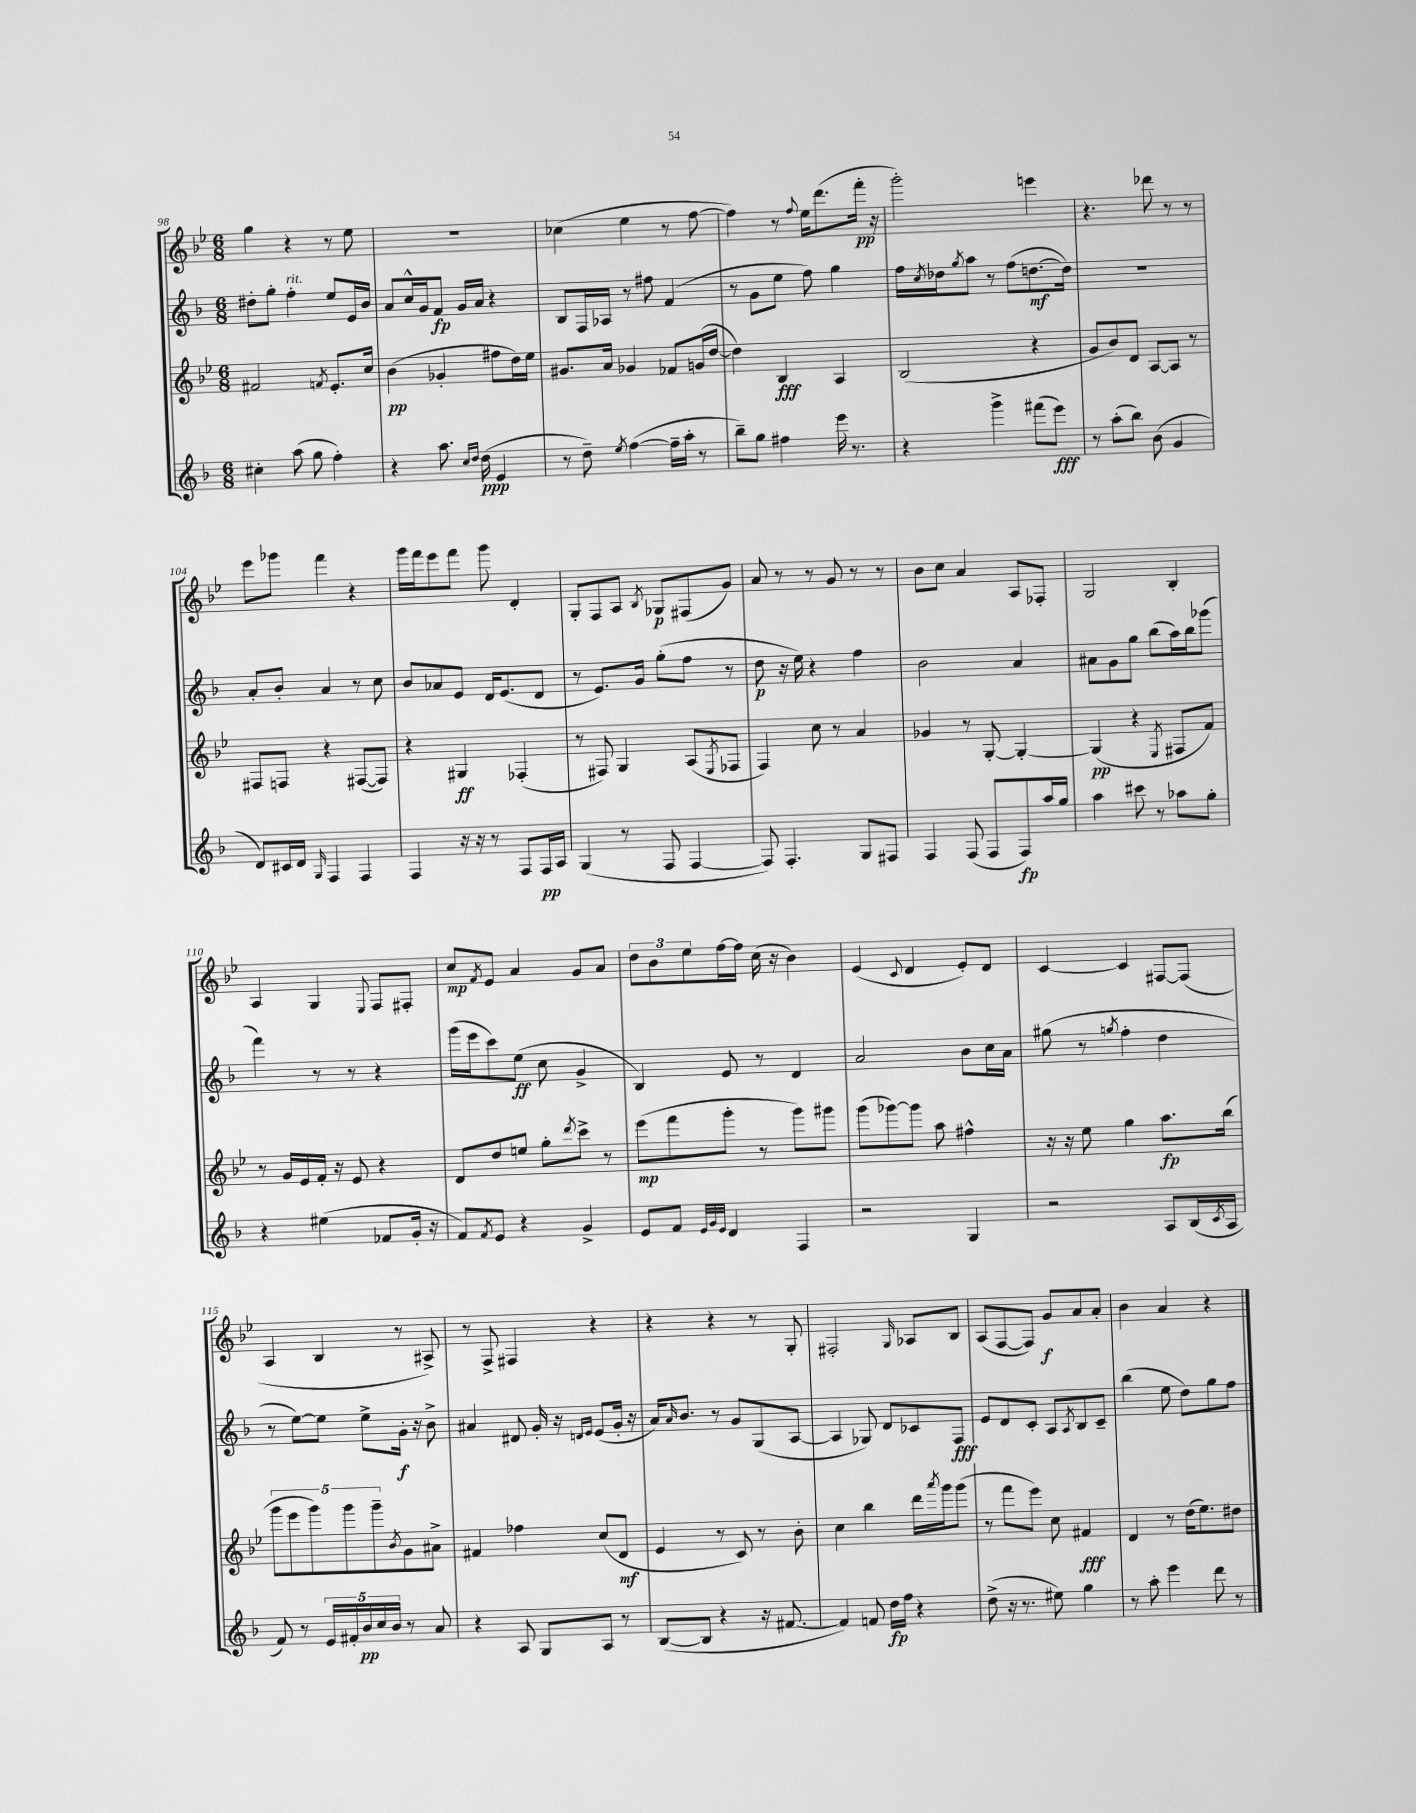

**kern	**dynam	**kern	**dynam	**kern	**dynam	**kern	**dynam
*part4	*part4	*part3	*part3	*part2	*part2	*part1	*part1
*staff4	*staff4	*staff3	*staff3	*staff2	*staff2	*staff1	*staff1
*clefG2	*	*clefG2	*	*clefG2	*	*clefG2	*
*k[b-]	*	*k[b-e-]	*	*k[b-]	*	*k[b-e-]	*
*M6/8	*	*M6/8	*	*M6/8	*	*M6/8	*
=98	=98	=98	=98	=98	=98	=98	=98
4cc#X'\	.	2f#X/	.	8dd#X'\L	.	4gg\	.
.	.	.	.	8gg'\J	.	.	.
!	!	!	!	!LO:TX:a:i:t=rit.	!	!	!
(8aa\	.	.	.	4ff'\	.	4r	.
8gg\	.	.	.	.	.	.	.
.	.	8qfn/	.	.	.	.	.
4ff'\)	.	8.e-'/L	.	8ee/L	.	8r	.
.	.	.	.	16e/L	.	8ee-\	.
.	.	16cc/Jk	.	16b-/JJ	.	.	.
=99	=99	=99	=99	=99	=99	=99	=99
4r	.	(4b-\	pp	8a/L	.	2.r	.
.	.	.	.	16cc^^/L	.	.	.
.	.	.	.	16g/J	.	.	.
8.aa\	.	4g-X'/	.	8f/J	fp	.	.
.	.	.	.	16g/LL	.	.	.
16qqcc/LL	.	.	.	.	.	.	.
16qqdd/JJ	.	.	.	.	.	.	.
(16dd\	ppp	.	.	16a/JJ	.	.	.
4e/	.	8ff#X\L	.	4r	.	.	.
.	.	16dd\L)	.	.	.	.	.
.	.	16ee-\JJ	.	.	.	.	.
=100	=100	=100	=100	=100	=100	=100	=100
8r	.	8.g#X/L	.	8B-/L	.	(4cc-X\	.
8dd~\)	.	.	.	16F/L	.	.	.
.	.	16a/Jk	.	16A-X/JJ	.	.	.
8qee/	.	.	.	.	.	.	.
([4ff\	.	4g-X/	.	8r	.	4ee-\	.
.	.	.	.	8ff#X\	.	.	.
16ff~\LL]	.	8f-X/L	.	(4f/	.	8r	.
16aa'\JJ	.	.	.	.	.	.	.
8r	.	(16gn/L	.	.	.	[8ff\	.
.	.	[16dd/JJ	.	.	.	.	.
=101	=101	=101	=101	=101	=101	=101	=101
8bb-~\L)	.	4dd\])	.	8r	.	4ff\])	.
8gg\J	.	.	.	8g\L	.	.	.
4ff#X\	.	4B-/	fff	8ee\J	.	8r	.
.	.	.	.	.	.	8qqff/	.
.	.	.	.	8ff\)	.	16ee-\KL	.
.	.	.	.	.	.	(8.ddd\	.
16eee\	.	4A/	.	4gg\	.	.	.
8.r	.	.	.	.	.	.	.
.	.	.	.	.	.	16fff'\Jk	pp
.	.	.	.	.	.	16r	.
=102	=102	=102	=102	=102	=102	=102	=102
4r	.	(2B-/	.	16ff\LL	.	2ggg'\)	.
.	.	.	.	8qcc/	.	.	.
.	.	.	.	16dd-X\J	.	.	.
.	.	.	.	8qgg/	.	.	.
.	.	.	.	8aa\J	.	.	.
4ggg^\	.	.	.	8r	.	.	.
.	.	.	.	(8ff\L	.	.	.
(8fff#X\L	.	4r	.	[8.ddn\	mf	4eeen\	.
8eee\J)	fff	.	.	.	.	.	.
.	.	.	.	16dd\Jk])	.	.	.
=103	=103	=103	=103	=103	=103	=103	=103
8r	.	8g/L	.	2.r	.	4.r	.
(8aa'\L	.	8b-/)	.	.	.	.	.
8bb-\J)	.	8d/J	.	.	.	.	.
(8b-\	.	[8A/L	.	.	.	8ddd-X\	.
4g/	.	8A/J]	.	.	.	8r	.
.	.	8r	.	.	.	8r	.
!!LO:LB:g=z
=104	=104	=104	=104	=104	=104	=104	=104
8d/L)	.	8F#X/L	.	8a'/L	.	8eee-\L	.
16c#X/L	.	8Fn/J	.	8b-'/J	.	8ggg-X\J	.
16d/JJ	.	.	.	.	.	.	.
16qqG/	.	.	.	.	.	.	.
4F/	.	4r	.	4a/	.	4fff\	.
4F/	.	([8F#X/L	.	8r	.	4r	.
.	.	8F#/J])	.	8cc\	.	.	.
=105	=105	=105	=105	=105	=105	=105	=105
4F/	.	4r	.	8b-/L	.	16ggg\LL	.
.	.	.	.	.	.	16fff\J	.
.	.	.	.	8a-X/	.	8eee-\	.
16r	.	4G#X/	ff	8e/J	.	8fff\J	.
16r	.	.	.	.	.	.	.
8r	.	.	.	16d/KL	.	8ggg\	.
.	.	.	.	(8.e/	.	.	.
8F/L	.	(4F-X'/	.	.	.	4d'/	.
16F/L	pp	.	.	8d/J	.	.	.
16A/JJ	.	.	.	.	.	.	.
=106	=106	=106	=106	=106	=106	=106	=106
(4G/	.	8r	.	8r	.	8G'/L	.
.	.	8F#X/)	.	8.e/L)	.	8F/	.
8r	.	4G/	.	.	.	8A/J	.
.	.	.	.	16g/Jk	.	.	.
.	.	.	.	.	.	8qB-/	.
8F/	.	.	.	(8gg'\L	.	8G-X/L	p
[4F/	.	(8A/L	.	8ff\J	.	(8F#X/	.
.	.	8qE-/	.	.	.	.	.
.	.	8F-X/J	.	8r	.	8g/J)	.
=107	=107	=107	=107	=107	=107	=107	=107
8F/])	.	4F/)	.	8dd\	p	8a/	.
4.F'/	.	.	.	16r	.	8r	.
.	.	.	.	16ee\)	.	.	.
.	.	8cc\	.	4r	.	8r	.
.	.	8r	.	.	.	8g/	.
8G/L	.	4a/	.	4ff\	.	8r	.
8F#X/J	.	.	.	.	.	8r	.
=108	=108	=108	=108	=108	=108	=108	=108
4F/	.	4g-X/	.	2b-\	.	8b-\L	.
.	.	.	.	.	.	8cc\J	.
(8F/	.	8r	.	.	.	4a/	.
8F/L	.	[8G'/	.	.	.	.	.
8F/)	fp	4G'/_	.	4a/	.	8A/L	.
16aa/L	.	.	.	.	.	8F-X'/J	.
16gg/JJ	.	.	.	.	.	.	.
=109	=109	=109	=109	=109	=109	=109	=109
4aa\	.	(4G/]	pp	8a#X\L	.	2G/	.
.	.	.	.	8g\	.	.	.
8ccc#X\	.	4r	.	8gg\J	.	.	.
8r	.	.	.	(8bb-\L	.	.	.
.	.	8qE-/	.	.	.	.	.
8aa-X\L	.	8F#X/L	.	16aa\L)	.	4B-'/	.
.	.	.	.	16bb-\J	.	.	.
8gg'\J	.	8f/J)	.	(8ggg-X\J	.	.	.
!!LO:LB:g=z
=110	=110	=110	=110	=110	=110	=110	=110
4r	.	8r	.	4fff\)	.	4A/	.
.	.	16g/LL	.	.	.	.	.
.	.	16e-/	.	.	.	.	.
(4ee#X\	.	16f'/JJ	.	8r	.	4G/	.
.	.	16r	.	.	.	.	.
.	.	8e-/	.	8r	.	.	.
.	.	.	.	.	.	8qqE-/	.
8f-X/L	.	4r	.	4r	.	8F/L	.
16g'/Jk	.	.	.	.	.	8F#X'/J	.
16r	.	.	.	.	.	.	.
=111	=111	=111	=111	=111	=111	=111	=111
8f/L)	.	8d/L	.	(16ggg\LL	.	8cc/L	mp
.	.	.	.	16eee\J	.	.	.
8qf/	.	.	.	.	.	8qf/	.
8e/J	.	8dd/	.	8ccc\)	.	8e-/J	.
4r	.	8een/J	.	(8ee\J	ff	4a/	.
.	.	8gg'\L	.	8cc\	.	.	.
.	.	8qddd/	.	.	.	.	.
4g^/	.	8ccc^\J	.	4g^/	.	8g/L	.
.	.	8r	.	.	.	8a/J	.
=112	=112	=112	=112	=112	=112	=112	=112
8e/L	.	(8eee-\L	mp	4B-/)	.	12dd\L	.
.	.	.	.	.	.	12b-\	.
8f/J	.	8fff\	.	.	.	.	.
.	.	.	.	.	.	12ee-\	.
32qqe/LLL	.	.	.	.	.	.	.
32qqg/	.	.	.	.	.	.	.
32qqe/JJJ	.	.	.	.	.	.	.
4d/	.	8ggg'\J	.	8e/	.	[16ff\L	.
.	.	.	.	.	.	16ff\JJ]	.
.	.	8r	.	8r	.	(16cc\	.
.	.	.	.	.	.	16r	.
4F/	.	8ggg\L)	.	4d/	.	4b-\)	.
.	.	8ggg#X\J	.	.	.	.	.
=113	=113	=113	=113	=113	=113	=113	=113
2r	.	(8ggg\L	.	2a/	.	(4e-/	.
.	.	[8ggg-X\)	.	.	.	.	.
.	.	.	.	.	.	8qqc/	.
.	.	8ggg-\J]	.	.	.	4d/	.
.	.	8aa\	.	.	.	.	.
4G/	.	4ff#X^^\	.	8b-\L	.	8e-'/L)	.
.	.	.	.	16cc\L	.	8d/J	.
.	.	.	.	16a\JJ	.	.	.
=114	=114	=114	=114	=114	=114	=114	=114
2r	.	16r	.	(8gg#X\	.	[4c/	.
.	.	16r	.	.	.	.	.
.	.	8ee-\	.	8r	.	.	.
.	.	.	.	8qggn/	.	.	.
.	.	4gg\	.	4ff'\	.	4c/]	.
8A/L	.	8.aa\L	fp	4dd\	.	[8F#X/L	.
(16B-/L	.	.	.	.	.	(8F#/J]	.
8qc/	.	.	.	.	.	.	.
16A/JJ	.	(16bb-\Jk	.	.	.	.	.
!!LO:LB:g=z
=115	=115	=115	=115	=115	=115	=115	=115
8f/)	.	10ggg\L	.	8r	.	4A/	.
.	.	10eee-\	.	.	.	.	.
8r	.	.	.	[8ee\L)	.	.	.
.	.	10ggg\)	.	.	.	.	.
20e/LL	.	.	.	8ee\J]	.	4B-/	.
20f#X'/	.	10ggg\	.	.	.	.	.
20b-/	pp	.	.	.	.	.	.
.	.	.	.	8ee^\L	.	.	.
20cc/	.	10ggg~\	.	.	.	.	.
20b-/JJ	.	.	.	.	.	.	.
.	.	8qb-/	.	.	.	.	.
8r	.	8g\	.	16g'\Jk	f	8r	.
.	.	.	.	16r	.	.	.
8a/	.	8a#X^\J	.	8b-^\	.	8A#X^/)	.
=116	=116	=116	=116	=116	=116	=116	=116
4r	.	4f#X/	.	4a#X/	.	8r	.
.	.	.	.	.	.	8F^/	.
8A/	.	4ff-X\	.	8d#X/	.	4F#X/	.
8G/L	.	.	.	16g'/	.	.	.
.	.	.	.	16r	.	.	.
.	.	.	.	16qqdn/LL	.	.	.
.	.	.	.	16qqe/JJ	.	.	.
8A/J	.	(8cc/L	.	(8e/L	.	4r	.
8r	.	8d/J	mf	16g'/Jk	.	.	.
.	.	.	.	16r	.	.	.
=117	=117	=117	=117	=117	=117	=117	=117
([8B-/L	.	4e-/	.	16a/KL)	.	4r	.
.	.	.	.	16qqa/	.	.	.
.	.	.	.	8.b-/J	.	.	.
8B-/J]	.	.	.	.	.	.	.
4r	.	8r	.	8r	.	4r	.
.	.	8c/)	.	8g/L	.	.	.
16r	.	8r	.	(8G/	.	8r	.
[8.f#X/	.	.	.	.	.	.	.
.	.	8b-'\	.	[8A/J	.	8G'/	.
=118	=118	=118	=118	=118	=118	=118	=118
4f#/])	.	4cc\	.	4A/]	.	2F#X'/	.
8fn/	.	4bb-\	.	8G-X/)	.	.	.
16dd\LL	fp	.	.	8d/L	.	.	.
16ff\JJ	.	.	.	.	.	.	.
.	.	.	.	.	.	16qqG/	.
4r	.	16ddd\LL	.	8c-X/	.	8A-X/L	.
.	.	8qaaa/	.	.	.	.	.
.	.	16ggg\J	.	.	.	.	.
.	.	(8ggg\J	.	8F/J	fff	8B-/J	.
=119	=119	=119	=119	=119	=119	=119	=119
(8dd^\	.	8r	.	8e/L	.	(8A/L	.
16r	.	8fff\L	.	8d/	.	[8F/	.
8.r	.	.	.	.	.	.	.
.	.	8eee-\J)	.	8c'/J	.	8F/J])	.
8ee#X\)	.	8cc\	.	8A/L	.	8g/L	f
.	.	.	.	8qA/	.	.	.
4gg\	.	4f#X/	fff	8B-/	.	8a/	.
.	.	.	.	8c~/J	.	8a'/J	.
=120	=120	=120	=120	=120	=120	=120	=120
8r	.	4d/	.	(4bb-\	.	4b-\	.
8aa'\	.	.	.	.	.	.	.
4eee\	.	8r	.	8ee\	.	4a/	.
.	.	(16dd\KL	.	8dd\L)	.	.	.
.	.	8.ee-\)	.	.	.	.	.
8ddd\	.	.	.	8gg\	.	4r	.
8r	.	8dd#X\J	.	8ff\J	.	.	.
==	==	==	==	==	==	==	==
*-	*-	*-	*-	*-	*-	*-	*-
